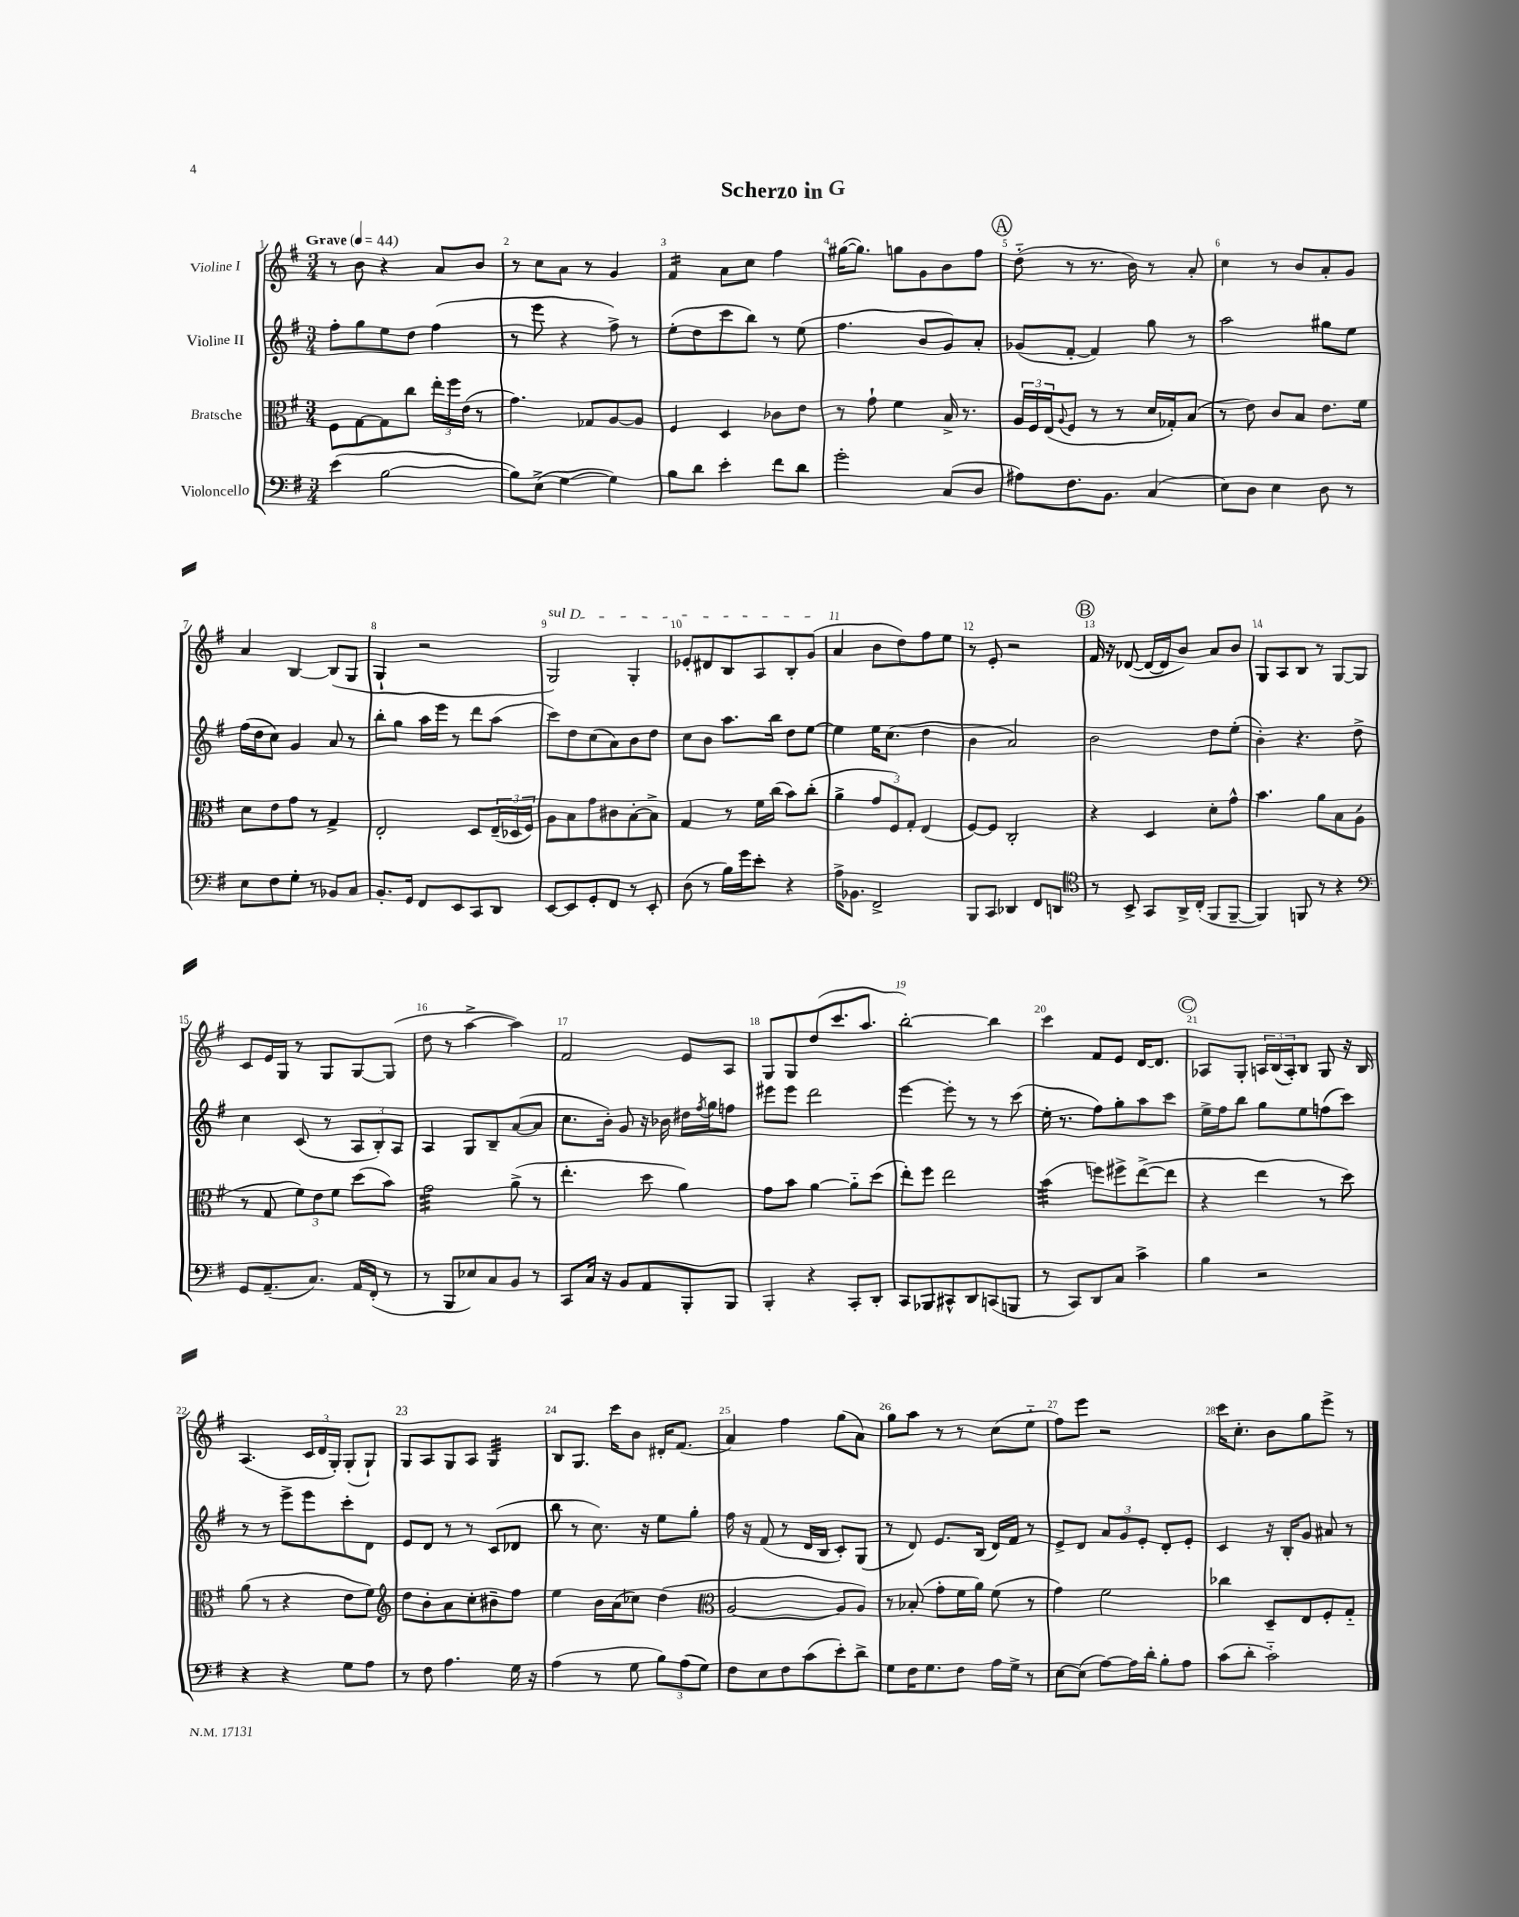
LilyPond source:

\header { title = "Scherzo in G" }
<<
\new StaffGroup <<
\new Staff = "s0" \with { instrumentName = "Violine I" } {
    \clef treble \key g \major \numericTimeSignature \time 3/4 \tempo "Grave" 4 = 44
    r8 b'8 r4 a'8 b'8 |
    r8 c''8 a'8 r8 g'4 |
    fis'4:16 a'8 c''8 fis''4 |
    gis''16~( gis''8.) g''8 g'8 b'8 fis''8 |
    \mark \markup { \circle "A" } d''8-_( r8 r8. b'16) r8 a'8-. |
    c''4 r8 b'8 a'8-. g'8 |
    a'4 b4~ b8( g8 |
    g4-! r2 |
    \once \override TextSpanner.bound-details.left.text = \markup { \italic "sul D" } g2\startTextSpan) g4-. |
    ees'8-. dis'8 b8 a8 b8-. g'8\stopTextSpan( |
    a'4 b'8 d''8) fis''8 e''8 |
    r8 e'8-. r2 |
    \mark \markup { \circle "B" } fis'16 r16 des'8~( des'16~ des'16 b'8) a'8 b'8 |
    g8 a8 b8 r8 g8~ g8 |
    c'8 e'16 g16 r8 g8 g8~ g8( |
    d''8 r8 a''4~-> a''4) |
    fis'2 e'8 a8 |
    g8 g8 d''8( c'''8. a''8. |
    b''2~-.) b''4 |
    c'''4 fis'8 e'8 d'16~ d'8. |
    \mark \markup { \circle "C" } aes8 g8-. \tuplet 3/2 { a16 b16( a16-.) } b8 g8 r16 b16 |
    a4.( \tuplet 3/2 { c'16 d'16 g16-.) } g8-.( g8-!) |
    g8 a8 g8 a8 g4:32 |
    b8 g8. c'''16 b'8 dis'16-. fis'8.( |
    a'4) fis''4 g''8( a'8) |
    g''8 a''8 r8 r8 c''8( e''8-_ |
    fis''8) e'''8 r2 |
    c'''16 c''8.-. b'8 g''8 e'''8-> r8 \bar "|." |
}
\new Staff = "s1" \with { instrumentName = "Violine II" } {
    \clef treble \key g \major \numericTimeSignature \time 3/4
    fis''8-. g''8 e''8 d''8 fis''4( |
    r8 e'''8 r4 fis''8->) r8 |
    e''8-.( d''8 c'''8 b''8) r8 e''8( |
    fis''4. b'8 g'8) a'8-. |
    \mark \markup { \circle "A" } ges'8( fis'8~-. fis'4) g''8 r8 |
    a''2 gis''8 e''8 |
    fis''16( d''16 c''8) g'4 a'8 r8 |
    b''8-. g''8 a''16 e'''16 r8 d'''8 a''8( |
    c'''8) d''8 c''8( a'8) b'8 d''8 |
    c''8 b'8 a''8. b''16 d''8 e''8~ |
    e''4 e''16 c''8.( d''4 |
    b'4 a'2) |
    \mark \markup { \circle "B" } b'2 d''8 e''8-.( |
    b'4-.) r4. d''8-> |
    c''4 c'8( r8 \tuplet 3/2 { a8 b8-.) a8 } |
    a4 g8 b8-- a'8~( a'8 |
    c''8. b'16-.) g'8 r16 bes'16 dis''16 \acciaccatura { fis''8 } g''16 f''8 |
    eis'''8 eis'''8 d'''2 |
    e'''4~ e'''8-. r8 r8 c'''8( |
    e''16-. r8. fis''8) g''8-. a''8 c'''8 |
    \mark \markup { \circle "C" } e''16-> fis''16 b''8 g''8 e''8 f''8( c'''8) |
    r8 r8 e'''8-> e'''8 c'''8-. d'8 |
    e'8 d'8 r8 r8 c'8( des'8 |
    b''8 r8 c''8.) r16 e''8 g''8-. |
    fis''16 r16 fis'8( r8 d'16 b16 c'8-.) g8( |
    r8 d'8) e'8. b16( d'16) fis'16 r8 |
    e'8-> d'8 \tuplet 3/2 { a'8 g'8 e'8-. } d'8-. e'8-. |
    c'4 r16 b16-. g'8 ais'8 r8 \bar "|." |
}
\new Staff = "s2" \with { instrumentName = "Bratsche" } {
    \clef alto \key g \major \numericTimeSignature \time 3/4
    fis8 g8~ g8 c''8 \tuplet 3/2 { e''16-. fis''16 e'16( } r8 |
    g'4.) ges8 a8~ a8 |
    fis4 d4 ces'8 e'8 |
    r8 g'8-! fis'4 b16-> r8. |
    \mark \markup { \circle "A" } \tuplet 3/2 { a16 fis16 e16( } \appoggiatura { a8 } fis8 r8 r8 d'16 ges16-.) b8( |
    r8 e'8) c'8 b8 e'8. fis'16 |
    d'8 e'8 g'8 r8 g4-> |
    e2-. d8 \tuplet 3/2 { e16--( des16 fis16) } |
    a8 b8 g'8 cis'8 b8~-. b8-> |
    g4 r8 fis'16 c''16( b'8) c''8-.( |
    a'4-> \tuplet 3/2 { g'8 fis8) g8-. } e4( |
    fis8~) fis8 c2-. |
    \mark \markup { \circle "B" } r4 d4 d'8-. g'8-^ |
    b'4. a'8 b8 a8-.( |
    r8 g8 \tuplet 3/2 { fis'8) e'8 fis'8 } d''8( b'8) |
    g'2:32 a'8->( r8 |
    e''4.-. d''8 a'4) |
    g'8 b'8 a'4~ a'8-_ d''8( |
    e''8-.) fis''8 e''2 |
    b'4:32( f''8) fis''8-> e''8~->( e''8 |
    \mark \markup { \circle "C" } r4 e''4 r8 d''8) |
    a'8( r8 r4 e'8 fis'8) |
    \clef treble d''8 b'8-. a'8 c''8-. bis'8-- fis''8 |
    e''4 b'16 a'16( ces''8) d''4( |
    \clef alto a2~ a8 a8) |
    r8 bes8-.( g'8-. fis'16 a'16) fis'8( r8 |
    g'4) fis'2 |
    ces''4 d8-- e8 fis8-. g8-_ \bar "|." |
}
\new Staff = "s3" \with { instrumentName = "Violoncello" } {
    \clef bass \key g \major \numericTimeSignature \time 3/4
    e'4( b2~ |
    b8) e8->( g4~ g4) |
    b8 d'8 e'4-. fis'8 d'8 |
    g'2-. c8( d8 |
    \mark \markup { \circle "A" } ais8) fis8. b,8. c4( |
    e8) d8 e4 d8 r8 |
    e8 fis8 g8-. r8 bes,8 c8 |
    b,8.-. g,16 fis,8 e,8 c,8 d,8 |
    e,8~ e,8 g,8-. fis,8 r8 e,8-. |
    d8( r8 b16) g'16 e'8-. r4 |
    a16-> bes,8. fis,2-> |
    b,,8 c,8 des,4 fis,8 d,8 |
    \mark \markup { \circle "B" } \clef tenor r8 b,8-> g,8 a,16-> c16-.( fis,8 fis,8~-- |
    fis,4) f,8 r8 r4 |
    \clef bass g,8 a,8.--( c8.) a,16 fis,16-.( r8 |
    r8 b,,8 ees8) c8 b,8 r8 |
    c,8 c16 r16 b,8 a,8 b,,8-. b,,8 |
    b,,4-. r4 c,8-. d,8-. |
    c,8 bes,,8 cis,8-^ d,8 c,8( b,,8 |
    r8 c,8) d,8 c8 c'4-> |
    \mark \markup { \circle "C" } b4 r2 |
    r4 r4 g8 a8 |
    r8 fis8 a4. g16 r16 |
    a4( r8 g8 \tuplet 3/2 { b8) a8( g8) } |
    fis8 e8 fis8 c'8( e'8-.) d'8-> |
    g8 fis16 g8. fis8 a16 g16-> r8 |
    e8~ e8( a8~) a16 d'16-. b8-. a8 |
    c'8( d'8-. c'2-_) \bar "|." |
}
>>
>>
\layout { \context { \Score \override BarNumber.break-visibility = ##(#f #t #t) barNumberVisibility = #all-bar-numbers-visible } }
